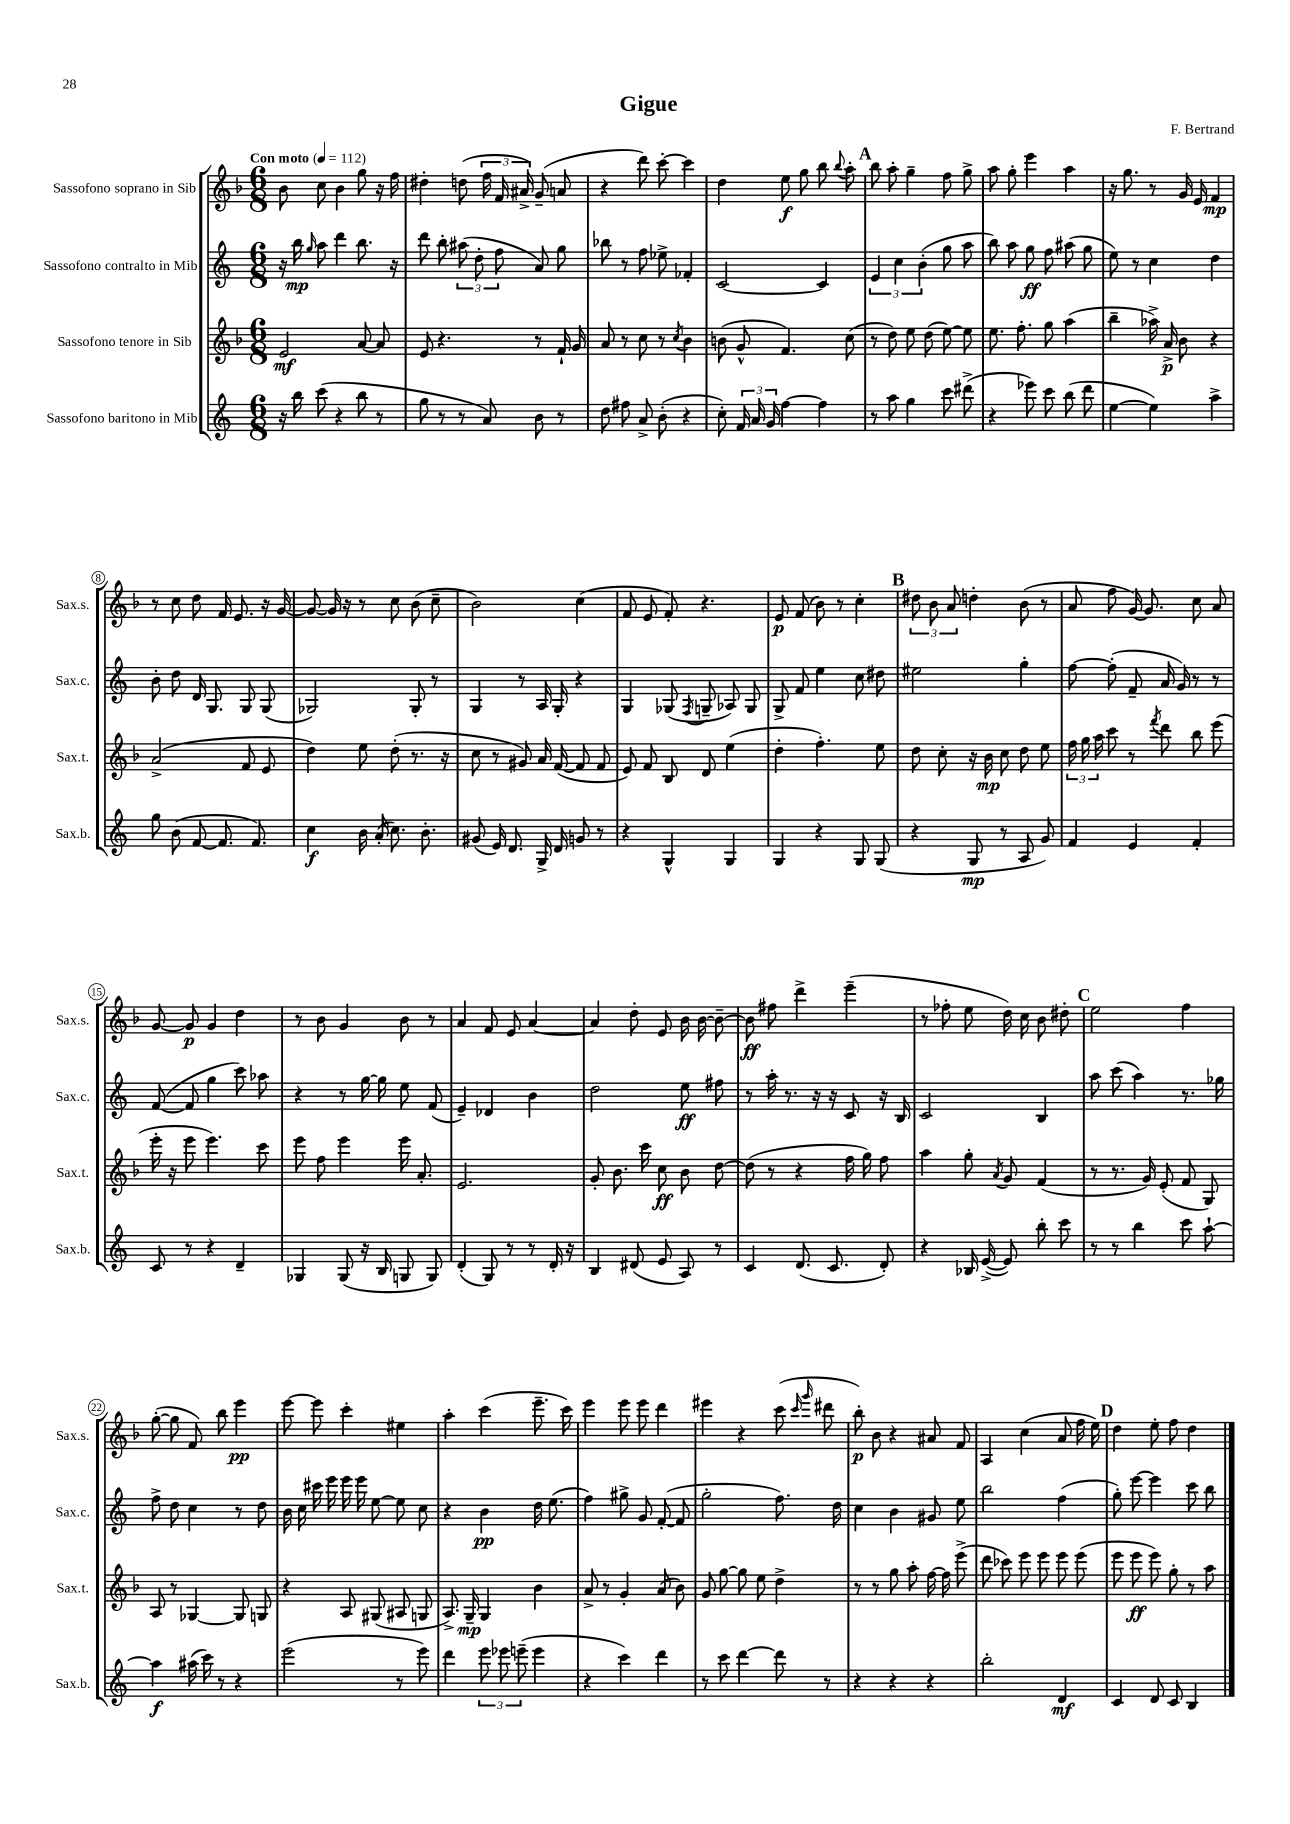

**kern	**kern	**kern	**kern
*staff4	*staff3	*staff2	*staff1
*clefG2	*clefG2	*clefG2	*clefG2
*k[]	*k[b-]	*k[]	*k[b-]
*M6/8	*M6/8	*M6/8	*M6/8
*MM112	*MM112	*MM112	*MM112
16r	2e/	16r	8b-\
16bb\	.	16bb\	.
.	.	16qqgg/	.
(8ccc\	.	8aa\	8cc\
4r	.	4ddd\	4b-\
8bb\	[8a/	8.bb\	8gg\
8r	8a/]	.	16r
.	.	16r	16ff\
=	=	=	=
8gg\	8e/	8ddd\	4dd#'\
8r	4.r	8bb'\	.
8r	.	(12aa#\	(8dd\
.	.	12dd'\	.
8a/)	.	.	24ff\
.	.	12ff\	24f/
.	.	.	24a#^/)
8b\	8r	8a/)	(8g~/
8r	16f`/	8gg\	8a/
.	16g/	.	.
=	=	=	=
8dd\	8a/	8bb-\	4r
8ff#\	8r	8r	.
8a^/	8cc\	8ff\	8ddd\)
(8b'\	8r	8ee-^\	[8ccc'\
.	8qcc/	.	.
4r	4b-\	4f-'/	4ccc\]
=	=	=	=
8cc'\)	(8b\	[2c/	4dd\
24f/	8g^^/	.	.
24a/	.	.	.
24g/	.	.	.
[4ff\	4.f/)	.	8ee\
.	.	.	8gg\
4ff\]	.	4c/]	8bb-\
.	.	.	8qqbb-/
.	(8cc\	.	8aa'\
=	=	=	=
8r	8r	6e/	8bb-\
8aa\	8dd\)	.	8aa'\
.	.	6cc\	.
4gg\	8ee\	.	4gg~\
.	.	(6b'\	.
.	(8dd\	.	.
8ccc\	[8ee\)	8gg\	8ff\
(8ddd#^\	8ee\]	8aa\	8gg^\
=	=	=	=
4r	8.ee\	8bb\)	8aa\
.	.	8aa\	8gg'\
.	8.ff'\	.	.
8eee-\)	.	8gg\	4eee\
8ccc\	8gg\	8ff\	.
(8bb\	(4aa\	(8aa#\	4aa\
8ddd\	.	8gg\	.
=	=	=	=
[4ee\	4bb-~\	8ee\)	16r
.	.	.	8.gg\
.	.	8r	.
4ee\])	16aa-^\)	4cc\	8r
.	16a^/	.	.
.	8b-\	.	16g/
.	.	.	16e/
4aa^\	4r	4dd\	4f/
=	=	=	=
8gg\	(2a^/	8b'\	8r
(8b\	.	8dd\	8cc\
[8f/	.	16d/	8dd\
.	.	8.G/	.
8.f/]	.	.	16f/
.	.	.	8.e/
.	8f/	8G/	.
8.f/)	.	.	.
.	8e/	(8G/	16r
.	.	.	[16g/
=	=	=	=
4cc\	4dd\)	2G-/)	8g/_
.	.	.	16g/]
.	.	.	16r
16b\	8ee\	.	8r
(16a'/	.	.	.
8.cc\)	(8dd'\	.	8cc\
.	8.r	8G-'/	(8b-\
8.b'\	.	.	.
.	.	8r	8cc~\
.	16r	.	.
=	=	=	=
(8g#/	8cc\	4G/	2b-\)
16e/)	8r	.	.
8.d/	.	.	.
.	8g#/)	8r	.
16G^/	16a/	16A/	.
16d/	([16f/	16G'/	.
8g/	8f/]	4r	(4cc\
8r	8f/	.	.
=	=	=	=
4r	8e/)	4G/	8f/
.	8f/	.	8e/
4G^^/	8B-/	(8G-/	8f'/)
.	.	8qF/	.
.	8d/	8G~/	4.r
4G/	(4ee\	8A-/)	.
.	.	8G/	.
=	=	=	=
4G/	4dd'\	8G^/	8e/
.	.	8f/	(8f/
4r	4.ff'\)	4ee\	8b-\)
.	.	.	8r
8G/	.	8cc\	4cc'\
(8G/	8ee\	8dd#\	.
=	=	=	=
4r	8dd\	2ee#\	12dd#\
.	.	.	12b-\
.	8cc'\	.	.
.	.	.	12a/
8G/	16r	.	4dd'\
.	16b-\	.	.
8r	8cc\	.	.
8A/	8dd\	4gg'\	(8b-\
8g/)	8ee\	.	8r
=	=	=	=
4f/	24ff\	[8ff\	8a/
.	24gg\	.	.
.	24aa\	.	.
.	8ccc\	(8ff'\]	8ff\
4e/	8r	8f~/	[16g/)
.	.	.	8.g/]
.	8qfff/	.	.
.	8ddd\	16a/	.
.	.	16g/)	.
4f'/	8bb-\	8r	8cc\
.	(8eee\	8r	8a/
=	=	=	=
8c/	16eee'\	([8f/	[8g/
.	16r	.	.
8r	8eee\	8f/]	8g/]
4r	4.eee\)	4gg\	4g/
4d~/	.	8ccc\)	4dd\
.	8ccc\	8aa-\	.
=	=	=	=
4G-/	8eee\	4r	8r
.	8ff\	.	8b-\
(8G-/	4eee\	8r	4g/
16r	.	[16gg\	.
16B/	.	16gg\]	.
8G/	16eee\	8ee\	8b-\
.	8.a'/	.	.
8G/)	.	(8f/	8r
=	=	=	=
(4d'/	2.e/	4e~/)	4a/
8G/)	.	4d-/	8f/
8r	.	.	8e/
8r	.	4b\	[4a/
16d'/	.	.	.
16r	.	.	.
=	=	=	=
4B/	8g'/	2dd\	4a/]
.	8.b-\	.	.
(8d#/	.	.	8dd'\
.	16ccc\	.	.
8e/	8cc\	.	8e/
8A/)	8b-\	8ee\	16b-\
.	.	.	[16b-\
8r	[8dd\	8ff#\	8b-~\_
=	=	=	=
4c/	(8dd\]	8r	8b-\]
.	8r	16aa'\	8ff#\
.	.	8.r	.
(8.d/	4r	.	4ddd^\
.	.	16r	.
8.c/	.	16r	.
.	16ff\	8c/	(4eee~\
.	16gg\)	.	.
8d'/)	8ff\	16r	.
.	.	16B/	.
=	=	=	=
4r	4aa\	2c/	8r
.	.	.	8ff-'\
16B-/	8gg'\	.	8ee\
([16e^/	.	.	.
.	8qa/	.	.
8e/])	8g/	.	16dd\)
.	.	.	16cc\
8bb'\	(4f/	4B/	8b-\
8ccc\	.	.	8dd#'\
=	=	=	=
8r	8r	8aa\	2ee\
8r	8.r	(8ccc\	.
4bb\	.	4aa\)	.
.	16g/)	.	.
.	(8e'/	.	.
8ccc\	8f/	8.r	4ff\
[8aa`\	8G/)	.	.
.	.	16gg-\	.
=	=	=	=
4aa\]	8A/	8ff^\	([8gg'\
.	8r	8dd\	8gg\]
(16aa#\	[4G-/	4cc\	8f/)
16ccc\)	.	.	.
8r	.	.	8bb-\
4r	8G-/]	8r	4eee\
.	8G/	8dd\	.
=	=	=	=
(2eee\	4r	16b\	[8eee\
.	.	16cc\	.
.	.	16ccc#\	8eee\]
.	.	16eee\	.
.	8A/	16eee\	4ccc'\
.	.	16eee\	.
.	(8G#/	[8ee\	.
8r	8A#/	8ee\]	4ee#\
8eee\)	8G/	8cc\	.
=	=	=	=
4ddd\	8.A^/)	4r	4aa'\
.	16G~/	.	.
12eee\	4G/	4b\	(4ccc\
12eee-\	.	.	.
(12eee~\	.	.	.
4eee\	4b-\	16dd\	8.eee~\
.	.	(8.ee\	.
.	.	.	16ccc\)
=	=	=	=
4r	8a^/	4ff\)	4eee\
.	8r	.	.
4ccc\)	4g'/	8gg#^\	8eee\
.	.	8g/	8eee\
4ddd\	(8a/	([8f'/	4ddd\
.	8b-\)	8f/]	.
=	=	=	=
8r	8g/	2gg'\	4eee#\
8ccc\	[8gg\	.	.
[4ddd\	8gg\]	.	4r
.	8ee\	.	.
8ddd\]	4dd^\	8.ff\)	(8ccc\
.	.	.	16qqccc/
.	.	.	16qqggg/
8r	.	.	8ddd#\
.	.	16dd\	.
=	=	=	=
4r	8r	4cc\	8bb-'\)
.	8r	.	8b-\
4r	8gg\	4b\	4r
.	8aa'\	.	.
4r	[16ff\	8g#/	8a#/
.	16ff\]	.	.
.	(8eee^\	8ee\	8f/
=	=	=	=
2bb'\	8ddd\	2bb\	4A/
.	8ccc-\)	.	.
.	8eee\	.	(4cc\
.	8eee\	.	.
4d/	8eee\	(4ff\	8a/
.	(8eee\	.	16ff\
.	.	.	16ee\)
=	=	=	=
4c/	8eee\	8gg'\)	4dd\
.	8eee\	[8eee\	.
8d/	8eee\)	4eee\]	8ee'\
8c/	8gg'\	.	8ff\
4B/	8r	8ccc\	4dd\
.	8aa\	8bb\	.
==	==	==	==
*-	*-	*-	*-
